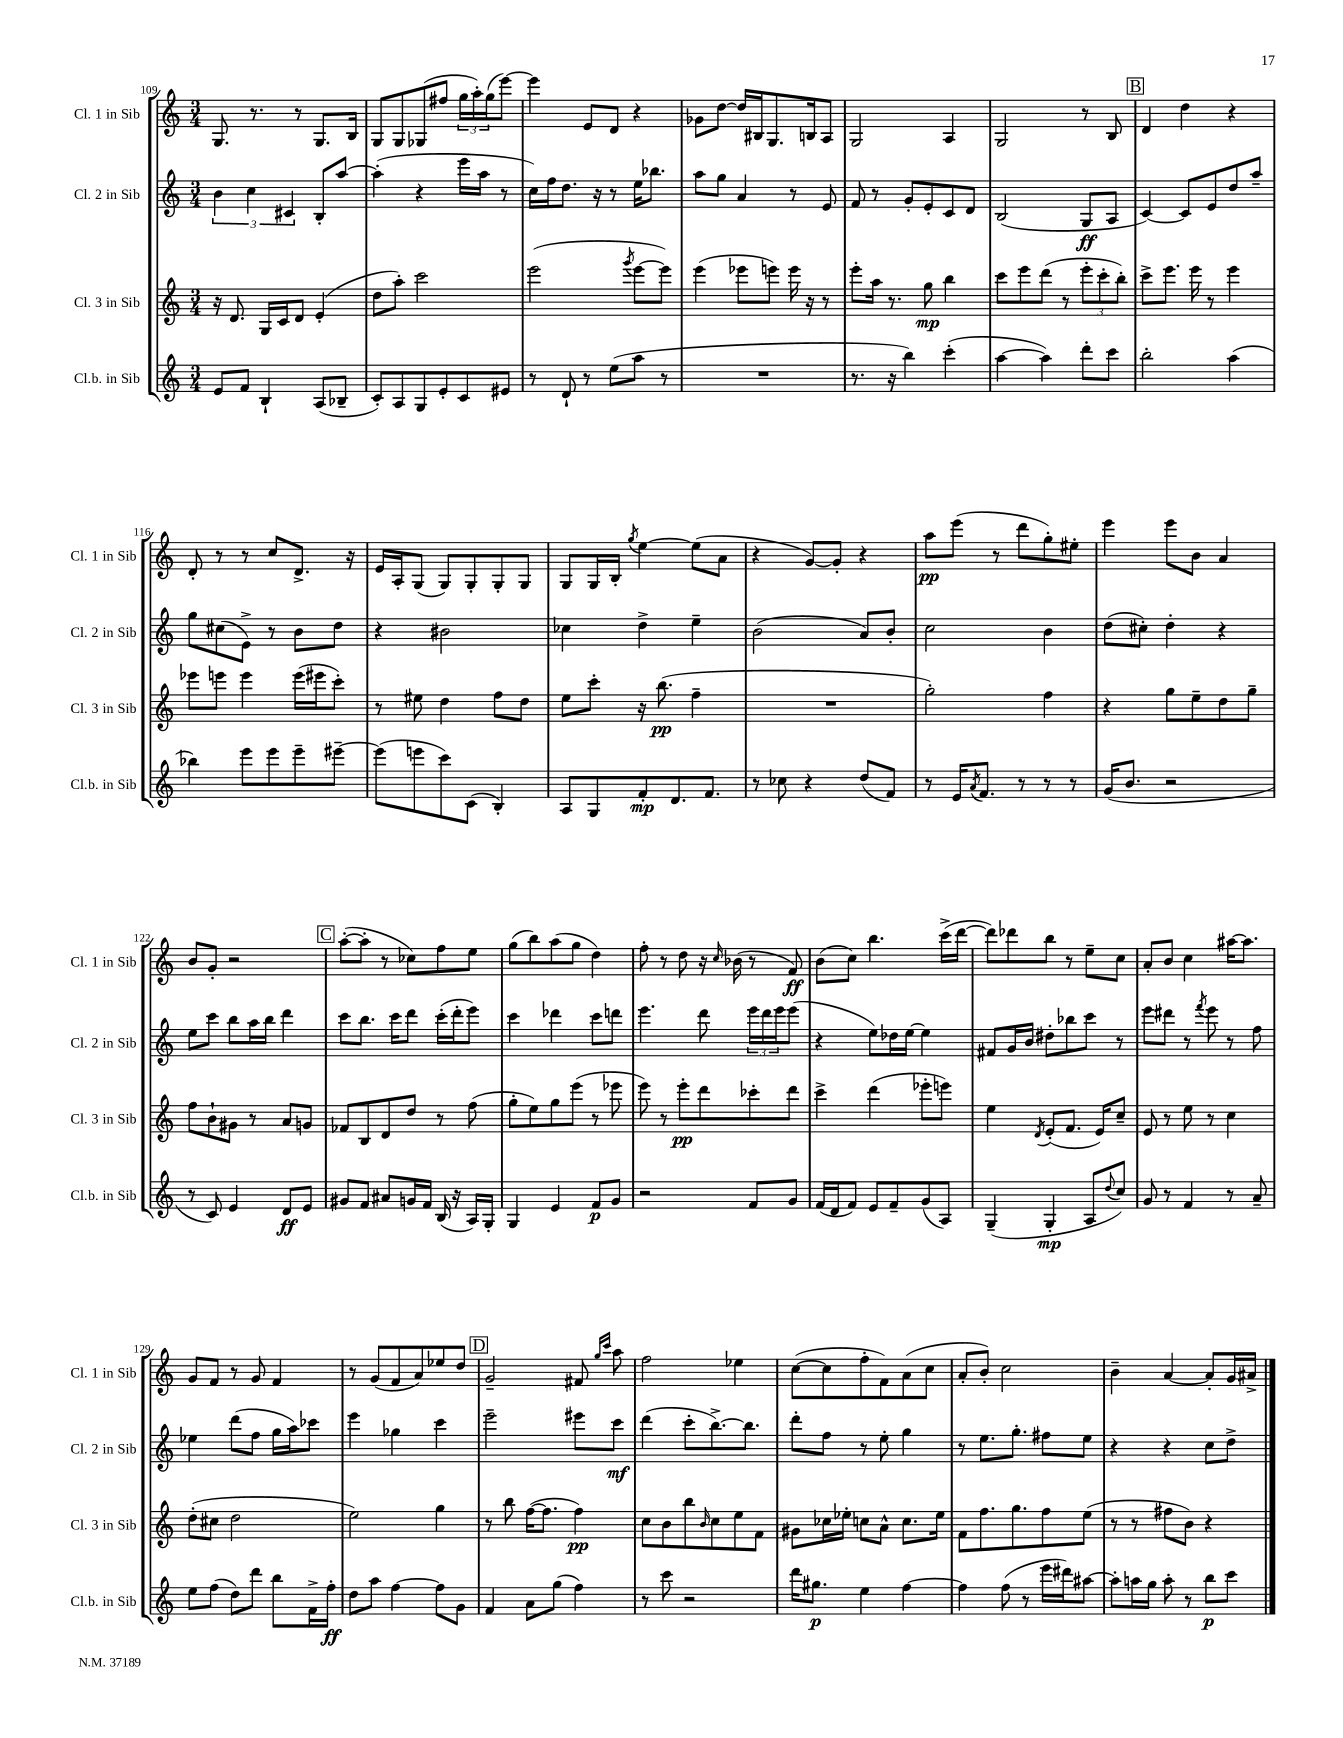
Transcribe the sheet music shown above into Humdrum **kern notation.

**kern	**kern	**kern	**kern
*staff4	*staff3	*staff2	*staff1
*clefG2	*clefG2	*clefG2	*clefG2
*k[]	*k[]	*k[]	*k[]
*M3/4	*M3/4	*M3/4	*M3/4
8e	16r	6b	8.G
.	8.d	.	.
8f	.	.	.
.	.	6cc	.
.	.	.	8.r
4B`	16G	.	.
.	16c	.	.
.	.	6c#	.
.	8d	.	8r
(8A	(4e'	8B'	8.G
8B-~	.	[8aa	.
.	.	.	16B
=	=	=	=
8c')	8dd	(4aa']	8G
8A	8aa')	.	8G
8G	2ccc	4r	(8G-
8e'	.	.	8ff#
8c	.	16eee	24gg
.	.	.	24aa')
.	.	16aa	.
.	.	.	(24gg
8e#	.	8r	[8eee)
=	=	=	=
8r	(2eee	16cc)	4eee]
.	.	16ff	.
8d`	.	8.dd	.
8r	.	.	8e
.	.	16r	.
(8ee	.	8r	8d
.	8qggg	.	.
8aa	[8eee	16ee	4r
.	.	8.bb-	.
8r	8eee])	.	.
=	=	=	=
2.r	(4eee	8aa	8g-
.	.	8gg	[8dd
.	8eee-	4a	16dd]
.	.	.	16B#
.	8eee)	.	8.G
.	16eee	8r	.
.	16r	.	16B
.	8r	8e	8A
=	=	=	=
8.r	8eee'	8f	2G
.	16aa	8r	.
16r	8.r	.	.
4bb)	.	8g'	.
.	8gg	8e'	.
(4ccc'	4bb	8c	4A
.	.	8d	.
=	=	=	=
[4aa	8ccc	(2B	2G
.	8eee	.	.
4aa])	(8ddd	.	.
.	8r	.	.
8ddd'	12eee'	8G	8r
.	12ccc'	.	.
8ccc	.	8A	8B
.	12bb')	.	.
=	=	=	=
2bb'	8ccc^	[4c)	4d
.	8.eee	.	.
.	.	8c]	4dd
.	16eee	.	.
.	8r	8e	.
(4aa	4eee	8dd	4r
.	.	8aa~	.
=	=	=	=
4bb-)	8eee-	8gg	8d'
.	8eee	(8cc#	8r
8eee	4eee	8e^)	8r
8eee	.	8r	8cc
8eee~	(16eee	8b	8.d^
.	16eee#	.	.
[8eee#~	8ccc')	8dd	.
.	.	.	16r
=	=	=	=
(8eee#]	8r	4r	16e
.	.	.	16A'
8eee	8ee#	.	(8G
8ccc)	4dd	2b#	8G)
(8c	.	.	8G'
4B')	8ff	.	8G'
.	8dd	.	8G
=	=	=	=
8A	8ee	4cc-	8G
8G	8ccc'	.	16G
.	.	.	16B'
.	.	.	8qgg
8f'	16r	4dd^	[4ee
.	(8.bb	.	.
8.d	.	.	.
.	4ff~	4ee~	(8ee]
8.f	.	.	.
.	.	.	8a
=	=	=	=
8r	2.r	(2b	4r
8cc-	.	.	.
4r	.	.	[8g)
.	.	.	8g']
(8dd	.	8a)	4r
8f)	.	8b'	.
=	=	=	=
8r	2gg')	2cc	8aa
16e	.	.	(8eee
8qa	.	.	.
8.f	.	.	.
.	.	.	8r
8r	.	.	8ddd
8r	4ff	4b	8gg')
8r	.	.	8ee#'
=	=	=	=
(16g	4r	(8dd	4eee
8.b	.	.	.
.	.	8cc#')	.
2r	8gg	4dd'	8eee
.	8ee~	.	8b
.	8dd	4r	4a
.	8gg~	.	.
=	=	=	=
8r	8ff	8ee	8b
8c)	8b`	8ccc	8g'
4e	8g#	8bb	2r
.	8r	16aa	.
.	.	16bb	.
8d	8a	4ddd	.
8e	8g	.	.
=	=	=	=
8g#	8f-	8ccc	([8aa'
8f	8B	8.bb	8aa']
8a#	8d	.	8r
.	.	16ccc	.
16g	8dd	8ddd	8cc-)
16f	.	.	.
(16B	8r	(16ccc'	8ff
16r	.	16ddd'	.
16A)	(8ff	8eee)	8ee
16G'	.	.	.
=	=	=	=
4G	8gg'	4ccc	(8gg
.	8ee)	.	8bb)
4e	8gg	4ddd-	(8aa
.	(8eee	.	8gg
8f	8r	8ccc	4dd)
8g	8eee-	8ddd	.
=	=	=	=
2r	8eee)	4.eee	8ff'
.	8r	.	8r
.	8eee'	.	8dd
.	8ddd	8ddd	16r
.	.	.	16qqcc
.	.	.	(16b-
8f	8ccc-'	24eee	8r
.	.	24ddd	.
.	.	24eee	.
8g	8ddd	(8eee	8f)
=	=	=	=
(16f	4ccc^	4r	(8b
16d	.	.	.
8f)	.	.	8cc)
8e	(4ddd	8ee)	4.bb
8f~	.	16dd-	.
.	.	[16ee	.
(8g	8eee-'	4ee]	.
8A)	8eee)	.	(16ccc^
.	.	.	[16ddd
=	=	=	=
(4G~	4ee	8f#	8ddd])
.	.	16g	8ddd-
.	.	16b	.
.	8qd	.	.
4G'	(8e'	8dd#'	8bb
.	8.f	8bb-	8r
8A	.	8ccc	8ee~
.	16e)	.	.
8qqdd	.	.	.
8cc)	8cc~	8r	8cc
=	=	=	=
8g	8e	8eee	8a'
8r	8r	8ddd#	8b
4f	8ee	8r	4cc
.	.	8qfff	.
.	8r	8eee	.
8r	4cc	8r	[16aa#
.	.	.	8.aa#]
8a~	.	8ff	.
=	=	=	=
8ee	(8dd'	4ee-	8g
(8ff	8cc#	.	8f
8dd)	2dd	(8ddd	8r
8ddd	.	8ff	8g
8bb	.	16gg	4f
.	.	16aa)	.
16f^	.	8ccc-	.
16ff'	.	.	.
=	=	=	=
8dd	2ee)	4eee	8r
8aa	.	.	(8g
[4ff	.	4gg-	8f
.	.	.	8a)
8ff]	4gg	4ccc	8ee-
8g	.	.	8dd
=	=	=	=
4f	8r	2eee~	2g~
.	8bb	.	.
8a	([16ff	.	.
.	8.ff]	.	.
(8gg	.	.	.
4ff)	4ff)	8eee#	8f#
.	.	.	16qqgg
.	.	.	16qqccc
.	.	8ccc	8aa
=	=	=	=
8r	8cc	(4ddd	2ff
8ccc	8b	.	.
2r	8bb	8ccc'	.
.	16qqb	.	.
.	8cc	[8.bb^)	.
.	8ee	.	4ee-
.	.	8.bb]	.
.	8f	.	.
=	=	=	=
16ddd	8g#	8ddd'	([8cc
8.gg#	.	.	.
.	16cc-	8ff	8cc]
.	16ee-'	.	.
4ee	8cc	8r	8ff'
.	8a^^	8ee'	8f)
[4ff	8.cc	4gg	(8a
.	.	.	8cc
.	16ee-	.	.
=	=	=	=
4ff]	8f	8r	8a'
.	8.ff	8.ee	8b')
(8ff	.	.	2cc
.	8.gg	8.gg'	.
8r	.	.	.
16eee	8ff	8ff#	.
16ddd#)	.	.	.
[8aa#	(8ee	8ee	.
=	=	=	=
8aa#']	8r	4r	4b~
16aa	8r	.	.
16gg	.	.	.
8aa'	8ff#	4r	[4a
8r	8b)	.	.
8bb	4r	8cc	8a']
8ccc	.	8dd^	16g
.	.	.	16a#^
==	==	==	==
*-	*-	*-	*-
